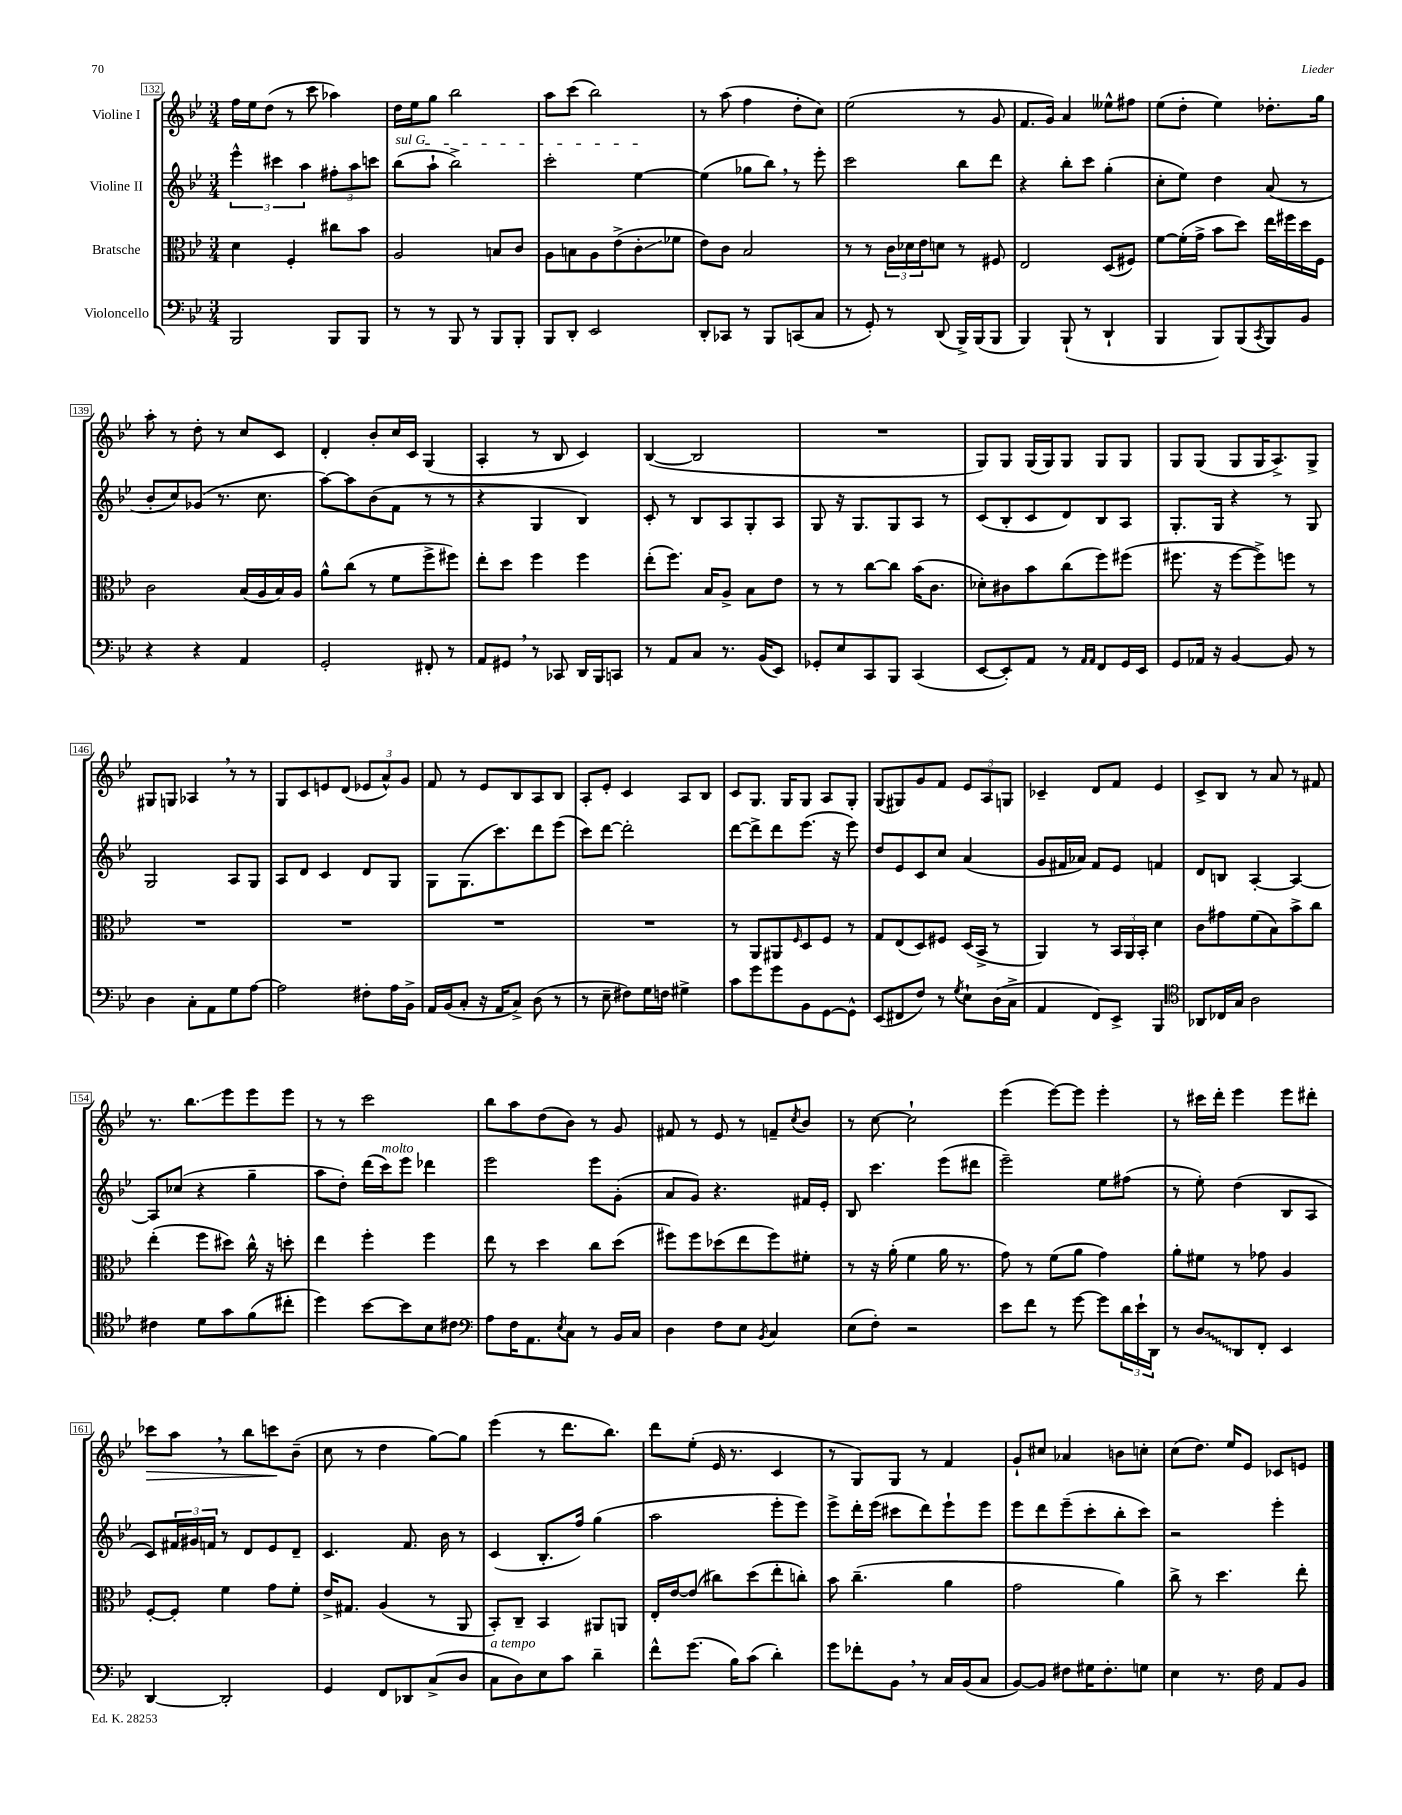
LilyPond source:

<<
\new StaffGroup <<
\new Staff = "s0" \with { instrumentName = "Violine I" } {
    \clef treble \key bes \major \numericTimeSignature \time 3/4
    f''16 ees''16 d''8( r8 c'''8 aes''4) |
    d''16 ees''16 g''8 bes''2 |
    a''8 c'''8( bes''2) |
    r8 a''8( f''4 d''8-. c''8) |
    ees''2( r8 g'8 |
    f'8. g'16) a'4 eeses''8-^ fis''8 |
    ees''8( d''8-. ees''4) des''8.-. g''16 |
    a''8-. r8 d''8-. r8 c''8 c'8 |
    d'4-. bes'8-. c''16 c'16 g4( |
    a4-. r8 bes8 c'4) |
    bes4~( bes2 |
    R2. |
    g8) g8 g16( g16) g8 g8 g8 |
    g8 g8( g8 g16 a8.->) g8-> |
    gis8 g8 aes4 \breathe r8 r8 |
    g8 c'8 e'8 d'8( \tuplet 3/2 { ees'8 a'8-^) g'8 } |
    f'8 r8 ees'8 bes8 a8 bes8 |
    a8-. ees'8-. c'4 a8 bes8 |
    c'8 g8. g16 g8 a8 g8-. |
    g8( gis8) g'8 f'8 \tuplet 3/2 { ees'8 a8 g8 } |
    ces'4-- d'8 f'8 ees'4 |
    c'8-> bes8 r8 a'8 r8 fis'8 |
    r8. bes''8.\glissando ees'''8 ees'''8 ees'''8 |
    r8 r8 c'''2 |
    bes''8 a''8 d''8( bes'8) r8 g'8 |
    fis'8 r8 ees'8 r8 f'8-- \acciaccatura { c''8 } bes'8 |
    r8 c''8~ c''2-! |
    ees'''4( ees'''8~) ees'''8 ees'''4-. |
    r8 cis'''16 d'''16-. ees'''4 ees'''8 dis'''8-. |
    ces'''8\> a''8 \breathe r8 bes''8 c'''8\! bes'8--( |
    c''8 r8 d''4 g''8~) g''8 |
    ees'''4( r8 d'''8. bes''8.) |
    d'''8 ees''8-.( ees'16 r8. c'4 |
    r8 g8) g8 r8 f'4 |
    g'8-! cis''8 aes'4 b'8 c''8-. |
    c''8( d''8.) ees''16 ees'8 ces'8 e'8 \bar "|." |
}
\new Staff = "s1" \with { instrumentName = "Violine II" } {
    \clef treble \key bes \major \numericTimeSignature \time 3/4
    \tuplet 3/2 { ees'''4-^ cis'''4 a''4 } \tuplet 3/2 { fis''8-. a''8 c'''8 } |
    \once \override TextSpanner.bound-details.left.text = \markup { \italic "sul G" } bes''8\startTextSpan( a''8-! bes''2->) |
    c'''2-. ees''4~\stopTextSpan |
    ees''4( ges''8 bes''8) \breathe r8 ees'''8-. |
    c'''2 bes''8 d'''8 |
    r4 bes''8-. c'''8 g''4-.( |
    c''8-. ees''8) d''4 a'8( r8 |
    bes'8-. c''8) ges'8( r8. c''8. |
    a''8~) a''8 bes'8( f'8 r8 r8 |
    r4 g4 bes4) |
    c'8-. r8 bes8 a8 g8-. a8 |
    g8 r16 g8. g8 a8 r8 |
    c'8( bes8-. c'8 d'8) bes8 a8 |
    g8.-. g16 r4 r8 g8 |
    g2 a8 g8 |
    a8 d'8 c'4 d'8 g8 |
    g8 g8.( c'''8.) d'''8 ees'''8( |
    c'''8) d'''8~ d'''2-. |
    d'''8~ d'''8-> d'''8 ees'''8.( r16 ees'''8) |
    d''8 ees'8 c'8 c''8 a'4( |
    g'8 fis'16 aes'16) fis'8 ees'8 f'4 |
    d'8 b8 a4~-. a4~ |
    a8 ces''8( r4 g''4-- |
    a''8 d''8-.) d'''16( c'''16^\markup { \italic "molto" }) ees'''8 des'''4 |
    ees'''2 ees'''8 g'8-.( |
    a'8 g'8) r4. fis'16 ees'16-. |
    bes8 c'''4. ees'''8( dis'''8 |
    ees'''2--) ees''8 fis''8( |
    r8 ees''8-.) d''4( bes8 a8 |
    c'8) \tuplet 3/2 { fis'16 gis'16 f'16 } r8 d'8 ees'8 d'8-- |
    c'4. f'8. bes'16 r8 |
    c'4( bes8.-. f''16) g''4( |
    a''2 ees'''8-. ees'''8) |
    ees'''8-> d'''16-. ees'''16( cis'''8 d'''8) ees'''8-! ees'''8 |
    ees'''8 d'''8 ees'''8--( c'''8-. bes''8-. c'''8) |
    r2 ees'''4-. \bar "|." |
}
\new Staff = "s2" \with { instrumentName = "Bratsche" } {
    \clef alto \key bes \major \numericTimeSignature \time 3/4
    d'4 f4-. cis''8 bes'8 |
    a2 b8 c'8 |
    a8 b8 a8 ees'8->( c'8-.\glissando fes'8 |
    ees'8) c'8 bes2 |
    r8 r8 \tuplet 3/2 { c'16 des'16 ees'16 } d'8 r8 fis8 |
    ees2 d8( fis8) |
    f'8~ f'16-.( g'16-> bes'8 d''8) ees''16 fis''16 d''16 f16 |
    c'2 bes16( a16 bes16) a16 |
    a'8-^ c''8( r8 f'8 f''8-> fis''8) |
    ees''8-. d''8 f''4 f''4 |
    ees''8-.( f''8.) bes16 a8-> bes8 ees'8 |
    r8 r8 c''8~ c''8 bes'16( c'8. |
    des'8-.) cis'8 bes'8 c''8( f''8) fis''8( |
    fis''8. r16 fis''8~ fis''8->) f''8 r8 |
    R2. |
    R2. |
    R2. |
    R2. |
    r8 a,8 ais,8 \grace { f16 } d8 f8 r8 |
    g8 ees8( d8) fis8 d16( bes,16-> r8 |
    a,4) r8 \tuplet 3/2 { bes,16 a,16 bes,16-. } d'4 |
    c'8 gis'8 f'8( bes8) bes'8-> c''8 |
    ees''4-.( f''8 dis''8) c''16-^ r16 d''8-. |
    ees''4 f''4-. f''4 |
    ees''8 r8 d''4 c''8 d''8( |
    fis''8) fis''8 des''8( ees''8 fis''8) fis'8-. |
    r8 r16 a'16-.( f'4 a'16 r8. |
    g'8) r8 f'8( a'8 g'4) |
    a'8-. fis'8 r8 ges'8 a4 |
    f8~-. f8-. f'4 g'8 f'8-. |
    ees'16-> gis8. a4( r8 a,8 |
    bes,8-.) c8-- bes,4 ais,8 a,8 |
    ees16-. ees'16~ ees'8( cis''8) d''8( ees''8-. c''8-.) |
    bes'8 c''4.--( a'4 |
    g'2 a'4) |
    c''8-> r8 d''4. ees''8-. \bar "|." |
}
\new Staff = "s3" \with { instrumentName = "Violoncello" } {
    \clef bass \key bes \major \numericTimeSignature \time 3/4
    bes,,2 bes,,8 bes,,8 |
    r8 r8 bes,,8 r8 bes,,8 bes,,8-. |
    bes,,8 d,8-. ees,2 |
    d,8-. ces,8 r8 bes,,8 c,8( c8 |
    r8 g,8-.) r8 d,8( bes,,16->) bes,,16( bes,,8 |
    bes,,4) bes,,8-!( r8 d,4-! |
    bes,,4 bes,,8) bes,,8( \acciaccatura { c,8 } bes,,8) bes,8 |
    r4 r4 a,4 |
    g,2-. fis,8-. r8 |
    a,8 gis,8 \breathe r8 ces,8 d,16 bes,,16 c,8 |
    r8 a,8 c8 r8. bes,16( ees,8) |
    ges,8-. ees8 c,8 bes,,8 c,4( |
    ees,8~ ees,8-.) a,8 r8 \grace { a,16 a,16 } f,8 g,16 ees,16 |
    g,8 aes,16 r16 bes,4~ bes,8 r8 |
    d4 c8-. a,8 g8 a8~ |
    a2 fis8-. a16 bes,16-> |
    a,16 bes,16( c8-. r16 a,16 c8->) d8( r8 |
    r8 ees8-- fis8) g16 f16 gis4-> |
    c'8 g'8 g'8 bes,8 g,8~ g,8-^ |
    ees,8( fis,8 f8) r8 \acciaccatura { g8 } ees8-! d16( c16-> |
    a,4 f,8) ees,8-> bes,,4 |
    \clef tenor aes,8 ces16 g16 a2 |
    cis'4 d'8 g'8 f'8( cis''8-. |
    d''4) bes'8~ bes'8 bes8 cis'8 |
    \clef bass a8 f16 a,8. \acciaccatura { ees8 } c8 r8 bes,16 c16 |
    d4 f8 ees8 \acciaccatura { bes,8 } c4 |
    ees8( f8-.) r2 |
    ees'8 f'8 r8 g'8~ g'8 \tuplet 3/2 { d'16 ees'16-! d,16 } |
    r8 \once \override Glissando.style = #'zigzag d8\glissando d,8 f,8-. ees,4 |
    d,4~ d,2-. |
    g,4 f,8 des,8 c8->( d8 |
    c8^\markup { \italic "a tempo" } d8) ees8 c'8 d'4-- |
    f'8-^ g'8.( bes16) c'8( d'4-.) |
    g'8 fes'8-. bes,8 \breathe r8 c16 bes,16( c8 |
    bes,8~) bes,8 fis8 gis16 fis8.-. g8 |
    ees4 r8. f16 a,8 bes,8 \bar "|." |
}
>>
>>
\layout { \context { \Score currentBarNumber = #132 \override BarNumber.stencil = #(make-stencil-boxer 0.1 0.3 ly:text-interface::print) } }
